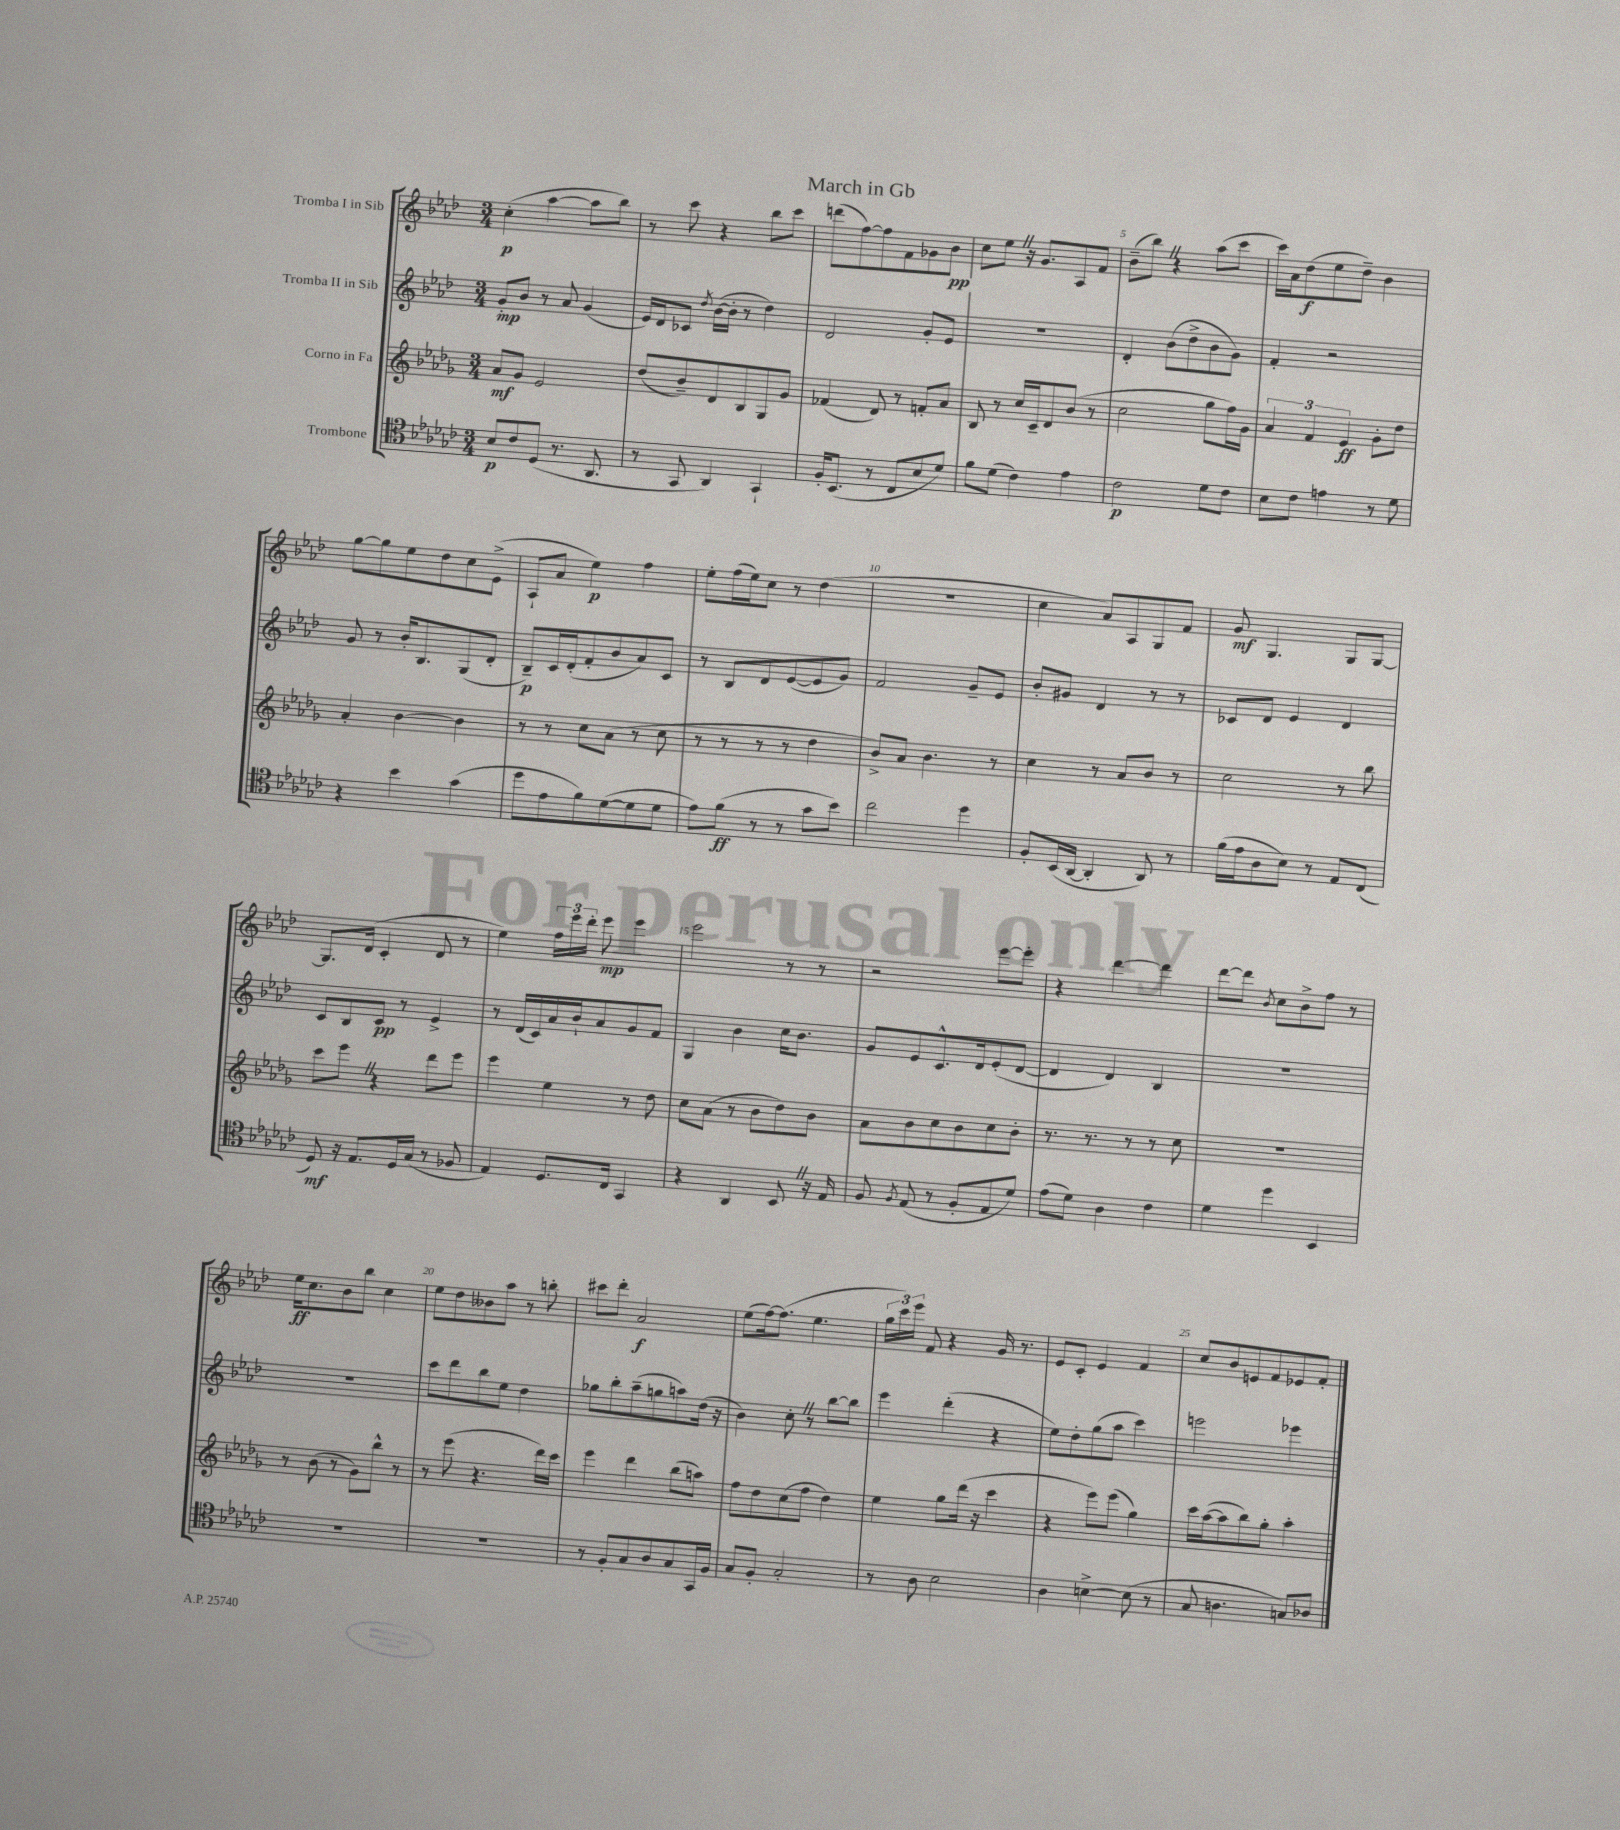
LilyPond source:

\header { title = "March in Gb" }
<<
\new StaffGroup <<
\new Staff = "s0" \with { instrumentName = "Tromba I in Sib" } {
    \clef treble \key aes \major \numericTimeSignature \time 3/4
    \autoBeamOff c''4-.\p( aes''4~ aes''8[ bes''8]) |
    r8 c'''8 r4 bes''8[ c'''8] |
    d'''8[( f''8~) f''8 f'8 ges'8 bes'8]\pp |
    c''8[ ees''8] \once \override BreathingSign.text = \markup { \musicglyph "scripts.caesura.straight" } \breathe r16 g'8.[ aes8 f'8] |
    bes'8[--( bes''8]) \once \override BreathingSign.text = \markup { \musicglyph "scripts.caesura.straight" } \breathe r4 aes''8[( c'''8] |
    c'''16[) aes'16 des''8\f( ees''8 des''8]--) bes'4 |
    g''8[~ g''8 ees''8 des''8 c''8 ees'8]->( |
    aes8[-! aes'8] ees''4\p) f''4 |
    ees''8[-. f''16( ees''16) c''8] r8 des''4( |
    R2. |
    c''4 aes'8[) aes8 g8 f'8] |
    g'8\mf g4. g8[ g8]~ |
    g8.[ des'16]( c'4-. des'8 r8 |
    ees''4) \tuplet 3/2 { f''16[ ees'''16 des'''16]-. } ees'''8\mp ees'''4 |
    ees'''2 r8 r8 |
    r2 ees'''8[~ ees'''8]-. |
    r4 des'''4~ des'''4 |
    des'''8[~ des'''8] \acciaccatura { bes'8 } c''8[ bes'8-> f''8] r8 |
    ees''16[\ff c''8. bes'8 bes''8] c''4 |
    ees''8[ des''8 beses'8 aes''8] r8 b''8-. |
    cis'''8[ des'''8]-. aes'2\f |
    ees''8[( f''16~) f''8.]( ees''4. |
    \tuplet 3/2 { g''16[ c'''16) ees'''16] } f'8 r4 g'16 r8. |
    ees'8[ c'8]-. ees'4 f'4 |
    c''8[ bes'8 e'8 f'8 ees'8 f'8]-. \bar "|." |
}
\new Staff = "s1" \with { instrumentName = "Tromba II in Sib" } {
    \clef treble \key aes \major \numericTimeSignature \time 3/4
    \autoBeamOff g'8[-.\mp bes'8] r8 aes'8 g'4( |
    ees'16[) des'16 ces'8] \acciaccatura { des''8 } bes'16[~( bes'16]-. r8 des''4) |
    des'2 g'8[-. ees'8] |
    R2. |
    des'4-. bes'8[( des''8-> bes'8 g'8]) |
    f'4-. r2 |
    g'8 r8 bes'16[-. bes8. g8( des'8]-. |
    bes8[--\p) c'16 des'16-.( f'8-. bes'8 aes'8) c'8] |
    r8 bes8[ des'8 ees'8~( ees'8 g'8]) |
    f'2 g'8[-- ees'8] |
    bes'8[-. gis'8] des'4 r8 r8 |
    ces'8[ des'8] ees'4 des'4 |
    c'8[ bes8 c'8]\pp r8 ees'4-> |
    r8 des'16[( c'16) aes'16 bes'16-! aes'8 g'8 f'8] |
    g4 bes'4 c''16[ bes'8.] |
    g'8[ ees'8 c'8.-^ des'16 ees'8-.( des'8]~ |
    des'4 des'4) bes4 |
    R2. |
    R2. |
    c'''8[ des'''8 bes''8 ees''8] des''4 |
    ges''8[ bes''8-. aes''8--( g''8 a''8) des''16]( r16 |
    bes'4) c''8-. \once \override BreathingSign.text = \markup { \musicglyph "scripts.caesura.straight" } \breathe r8 bes''8[~ bes''8] |
    ees'''4 des'''4-.( r4 |
    ees''8[) des''8-. g''8( aes''8] c'''4) |
    e'''2 ees'''4 \bar "|." |
}
\new Staff = "s2" \with { instrumentName = "Corno in Fa" } {
    \clef treble \key des \major \numericTimeSignature \time 3/4
    \autoBeamOff aes'8[\mf ges'8] ees'2 |
    des''8[( bes'8--) des'8 bes8 ges8 ges'8] |
    fes'4( des'8) r8 f'8[-. aes'8] |
    bes8 r8 c''16[ c'16-- des'8 bes'8]( r8 |
    c''2 ges''8[ f''16) ges'16] |
    \tuplet 3/2 { aes'4 f'4 ees'4\ff } ges'8[-. des''8] |
    aes'4-. bes'4~ bes'4 |
    r8 r8 c''8[ aes'8]( r8 c''8 |
    r8 r8 r8 r8 des''4 |
    bes'8[->) aes'8] bes'4. r8 |
    c''4 r8 aes'8[ bes'8] r8 |
    c''2 r8 bes''8 |
    c'''8[ ees'''8] \once \override BreathingSign.text = \markup { \musicglyph "scripts.caesura.straight" } \breathe r4 des'''8[ ees'''8] |
    ees'''4 ees''4 r8 des''8 |
    c''8[ aes'8]( r8 bes'8[ des''8) bes'8] |
    aes'8[ bes'8 c''8 bes'8 c''8 bes'8]-. |
    r8. r8. r8 r8 c''8 |
    R2. |
    r8 bes'8( r8 ges'8[) bes''8]-^ r8 |
    r8 ees'''8( r4. des'''16[) c'''16] |
    ees'''4 des'''4 bes''8[( a''8]) |
    f''8[ des''8 c''8( f''8] des''4) |
    ees''4 ges''8[ des'''16]( r16 c'''4 |
    r4 ees'''8[) ees'''8]( ges''4) |
    c'''16[ aes''16~( aes''8 bes''8) ges''8]-. aes''4-. \bar "|." |
}
\new Staff = "s3" \with { instrumentName = "Trombone" } {
    \clef tenor \key ges \major \numericTimeSignature \time 3/4
    \autoBeamOff bes8[\p ces'8 des8]( r8. aes,8. |
    r8 ges,8 aes,4) ges,4-! |
    f16[-. bes,8.]( r8 ces8[ bes8 des'8]) |
    f'8[ des'8]( ces'4) ees'4 |
    ces'2\p des'8[ ces'8] |
    bes8[ ces'8] e'4 r8 des'8 |
    r4 bes'4 ges'4( |
    des''8[ ees'8 f'8) des'8~( des'8 des'8] |
    ees'8[) f'8]\ff( r8 r8 ges'8[ bes'8]) |
    ces''2 des''4 |
    f8[-. bes,16( aes,16]~ aes,4-. aes,8) r8 |
    f'16[( ees'16 aes8 bes8]) r8 ees8[ ces8]( |
    des8\mf) r16 ees8.[ des16 ges16]( r8 fes8 |
    ees4) des8.[ ces16] ges,4 |
    r4 aes,4 bes,8 \once \override BreathingSign.text = \markup { \musicglyph "scripts.caesura.straight" } \breathe r16 ees16 |
    f8 \acciaccatura { f8 } ees8( r8 f8[-. ees8 des'8]) |
    ees'8[( des'8]) aes4 ces'4 |
    des'4 des''4 bes,4 |
    R2. |
    R2. |
    r8 f8[-. ges8 aes8 ges8 ges,16 f16] |
    ges8[ f8]-. ges2-. |
    r8 aes8 bes2 |
    aes4 b4~-> b8( r8 |
    ges8 a4. g8[) aes8] \bar "|." |
}
>>
>>
\layout { \context { \Score \override BarNumber.break-visibility = ##(#f #t #t) barNumberVisibility = #(every-nth-bar-number-visible 5) } }
